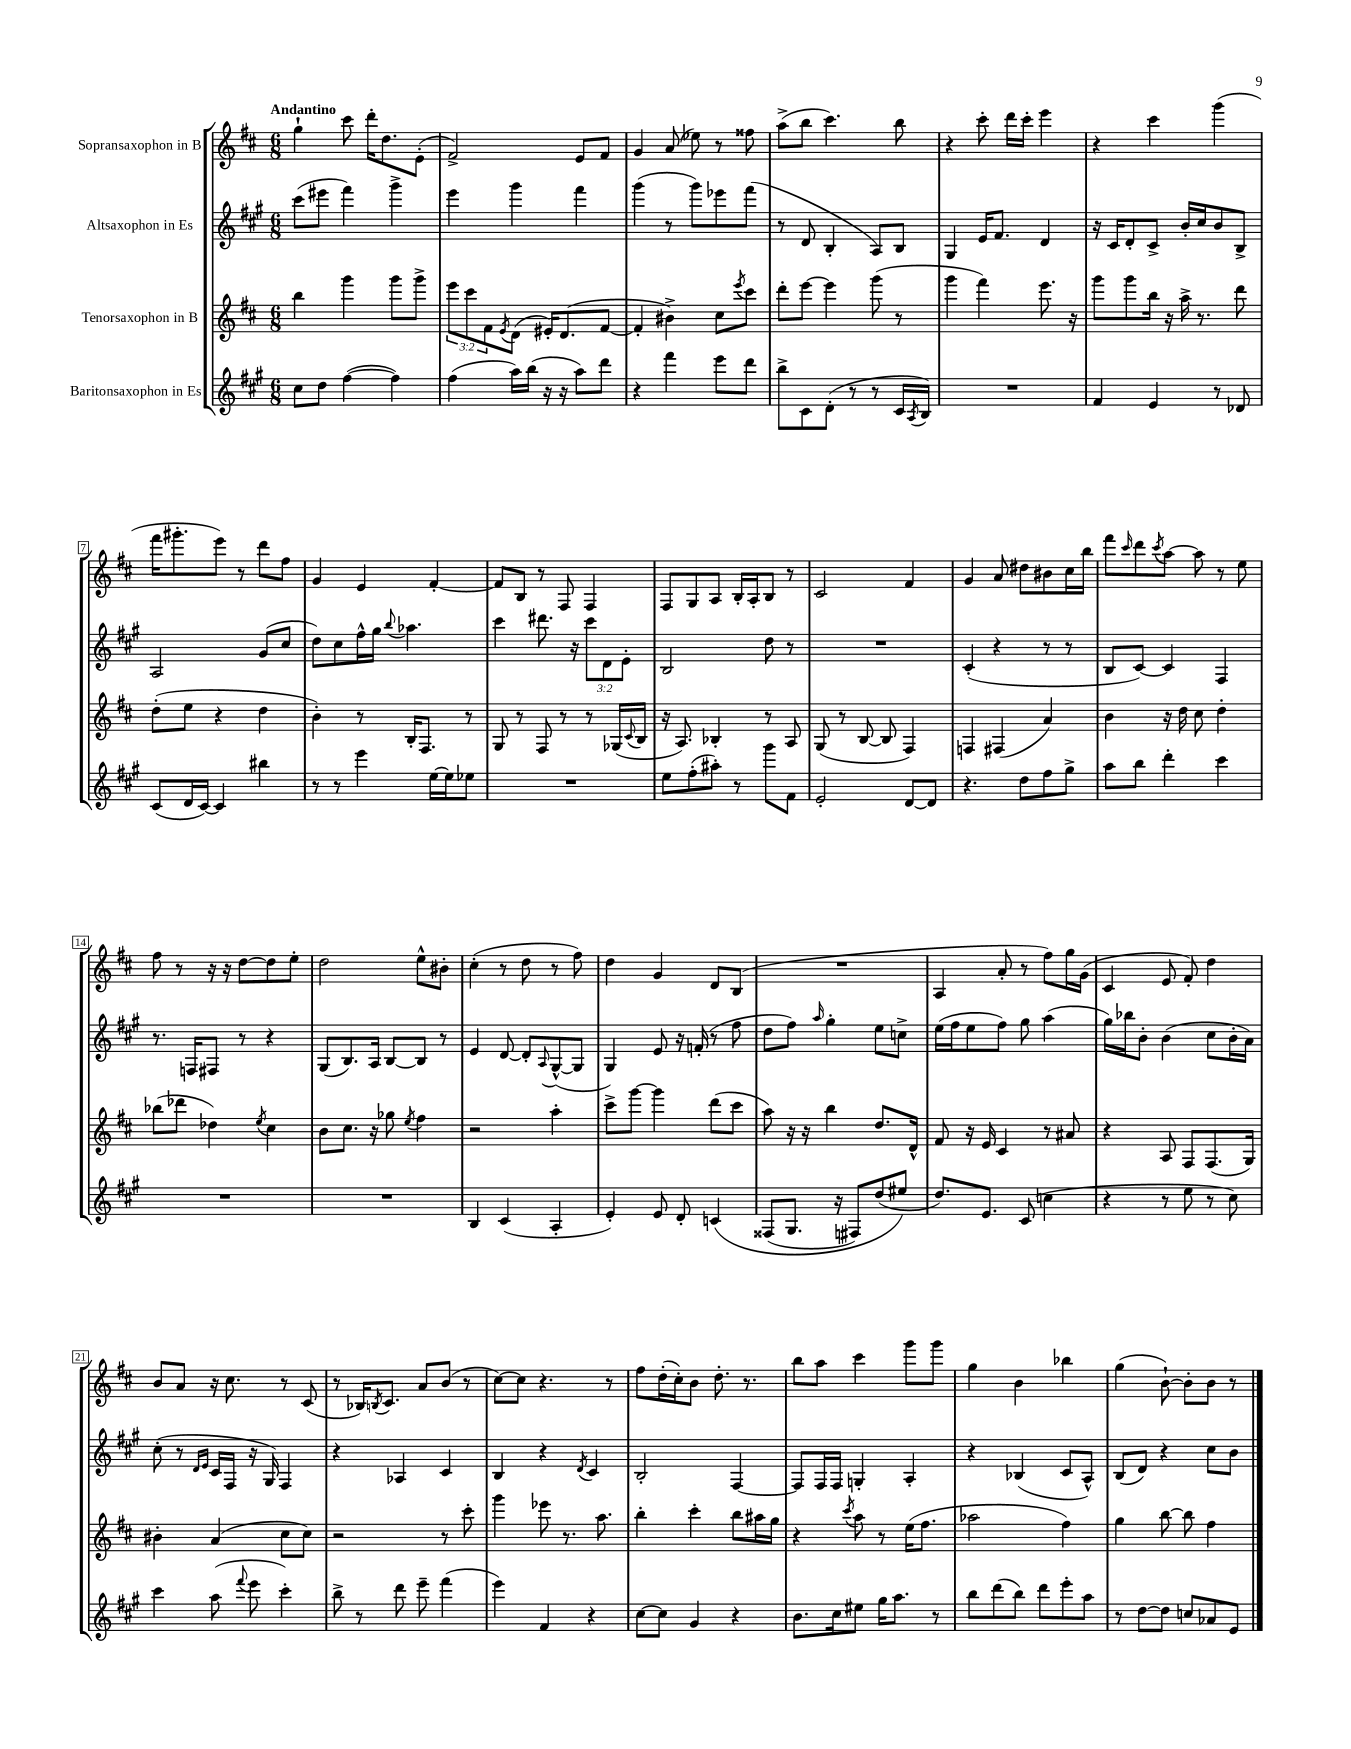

**kern	**kern	**kern	**kern
*staff4	*staff3	*staff2	*staff1
*clefG2	*clefG2	*clefG2	*clefG2
*k[f#c#g#]	*k[f#c#]	*k[f#c#g#]	*k[f#c#]
*M6/8	*M6/8	*M6/8	*M6/8
8cc#\L	4bb\	(8ccc#\L	4gg`\
8dd\J	.	8eee#\J	.
([4ff#\	4ggg\	4fff#\)	8ccc#\
.	.	.	16ddd'\LK
.	.	.	8.dd\
4ff#\])	8ggg\L	4ggg#^\	.
.	8ggg^\J	.	(8e'\J
=	=	=	=
(4ff#\	12eee\L	4eee\	2f#^/)
.	12ccc#\	.	.
.	12f#\	.	.
.	8qe/	.	.
16aa\LL)	(8d\J	4ggg#\	.
(16bb\JJ	.	.	.
16r	16e#'/LK)	.	.
16r	(8.d/	.	.
8aa\L)	.	4fff#\	8e/L
8ddd\J	[8f#/J	.	8f#/J
=	=	=	=
4r	4f#'/]	(4ggg#\	4g/
4fff#\	4b#^\)	8r	(8a/
.	.	8ggg#\L)	8ee-\)
8eee\L	8cc#\L	8eee-\	8r
.	8qeee/	.	.
8ddd\J	8ccc#\J	(8fff#\J	8ff##\
=	=	=	=
8bb^\L	8ddd'\L	8r	(8aa^\L
8c#\	[8eee\J	8d/	8bb\J
(8d'\J	4eee\]	4B'/	4.ccc#\)
8r	.	.	.
8r	(8ggg\	8A/L)	.
16c#/LL	8r	8B/J	8bb\
8qA/	.	.	.
16B/JJ)	.	.	.
=	=	=	=
2.r	4ggg\	4G#/	4r
.	4fff#\)	16e/LK	8ccc#'\
.	.	8.f#/J	.
.	.	.	16ddd\LL
.	.	.	16ccc#'\JJ
.	8.eee\	4d/	4eee\
.	16r	.	.
=	=	=	=
4f#/	8ggg\L	16r	4r
.	.	16c#/LK	.
.	8ggg\	8d'/	.
4e/	16bb\Jk	8c#^/J	4ccc#\
.	16r	.	.
.	16aa^\	16b'/LL	.
.	8.r	16cc#/J	.
8r	.	8b/	(4ggg\
8d-/	8ddd\	8B^/J	.
=	=	=	=
(8c#/L	(8dd'\L	2A/	16fff#\LK
.	.	.	8.ggg#'\
16d/L	8ee\J	.	.
[16c#/JJ)	.	.	.
4c#/]	4r	.	8eee\J)
.	.	.	8r
4bb#\	4dd\	(8g#/L	8ddd\L
.	.	8cc#/J	8ff#\J
=	=	=	=
8r	4b'\)	8dd\L)	4g/
8r	.	8cc#\	.
4eee\	8r	16ff#^^\L	4e/
.	.	16gg#\JJ	.
.	.	8qqbb/	.
.	16B'/LK	4.aa-\	.
.	8.F#/J	.	.
[16ee\LL	.	.	[4f#'/
16ee\]J	.	.	.
8ee-\J	8r	.	.
=	=	=	=
2.r	8G/	4ccc#\	8f#/]L
.	8r	.	8B/J
.	8F#/	8.ddd#\	8r
.	8r	.	8F#/
.	.	16r	.
.	8r	12ccc#\L	4F#/
.	.	12d\	.
.	(16G-/LL	.	.
.	.	12e'\J	.
.	8qqc#/	.	.
.	16B/JJ	.	.
=	=	=	=
8ee\L	16r	2B/	8F#/L
.	8.A/)	.	.
(8ff#'\	.	.	8G/
8aa#'\J)	4B-'/	.	8A/J
8r	.	.	16B'/LL
.	.	.	16A'/J
8ggg#\L	8r	8dd\	8B/J
8f#\J	8A/	8r	8r
=	=	=	=
2e'/	(8G/	2.r	2c#/
.	8r	.	.
.	[8B/	.	.
.	8B/]	.	.
[8d/L	4F#/)	.	4f#/
8d/]J	.	.	.
=	=	=	=
4.r	4F/	(4c#'/	4g/
.	(4F#/	4r	8a/
8dd\L	.	.	8dd#\L
8ff#\	4a/)	8r	8b#\
8gg#^\J	.	8r	16cc#\L
.	.	.	16bb\JJ
=	=	=	=
8aa\L	4b\	8B/L	8fff#\L
.	.	.	16qqccc#/
8bb\J	.	[8c#/J)	8ddd\
.	.	.	8qccc#/
4ddd'\	16r	4c#/]	[8aa\J
.	16dd\	.	.
.	8cc#\	.	8aa\]
4ccc#\	4dd'\	4F#/	8r
.	.	.	8ee\
=	=	=	=
2.r	(8bb-\L	8.r	8ff#\
.	8ddd-\J	.	8r
.	.	16F/LK	.
.	4dd-\)	8F#/J	16r
.	.	.	16r
.	.	8r	[8dd\L
.	8qee/	.	.
.	4cc#\	4r	8dd\]
.	.	.	8ee'\J
=	=	=	=
2.r	8b\L	(8G#/L	2dd\
.	8.cc#\J	8.B/)	.
.	16r	16A/Jk	.
.	8gg-\	[8B/L	.
.	8qee/	.	.
.	4ff#\	8B/]J	8ee^^\L
.	.	8r	8b#'\J
=	=	=	=
4B/	2r	4e/	(4cc#'\
(4c#/	.	[8d/	8r
.	.	8d'/]L	8dd\
.	.	8qqA/	.
4A'/	4aa'\	([8G#^^/	8r
.	.	8G#/]J	8ff#\)
=	=	=	=
4e'/)	8ccc#^\L	4G#/)	4dd\
.	[8ggg\J	.	.
8e/	4ggg\]	8e/	4g/
8d'/	.	16r	.
.	.	(16f'/	.
&(4c/	(8ddd\L	8r	8d/L
.	8ccc#\J	8ff#\	(8B/J
=	=	=	=
(8F##/L	8aa\)	8dd\L	2.r
8.G#/J	16r	8ff#\J)	.
.	16r	.	.
.	.	16qqaa/	.
.	4bb\	4gg#'\	.
16r	.	.	.
8F#/L)	.	.	.
(8dd/	8.dd/L	8ee\L	.
8ee#/J&)	.	8cc^\J	.
.	16d^^/Jk	.	.
=	=	=	=
8.dd/L)	8f#/	(16ee\LL	4A/
.	.	16ff#\J	.
.	16r	8ee\	.
8.e/J	16e/	.	.
.	4c#/	8ff#\J)	8a'/
(8c#/	.	8gg#\	8r
4cc\	8r	(4aa\	8ff#\L)
.	8a#/	.	16gg\L
.	.	.	(16g\JJ
=	=	=	=
4r	4r	16gg#\LL)	4c#/
.	.	16bb-\J	.
.	.	8b'\J	.
8r	8A/	(4b\	8e/
8ee\	8F#/L	.	8f#'/)
8r	(8.F#/	8cc#\L	4dd\
8cc#\)	.	16b'\L	.
.	16G/Jk)	16a\JJ)	.
=	=	=	=
4ccc#\	4b#'\	(8cc#'\	8b/L
.	.	8r	8a/J
.	.	16qqd/LL	.
.	.	16qqe/JJ	.
(8aa\	(4a/	16c#/LL	16r
.	.	16F#/JJ	8.cc#\
8qqfff#/	.	.	.
8eee\	.	16r	.
.	.	16G#/)	.
4ccc#'\)	8cc#\L	4F#/	8r
.	8cc#\J)	.	(8c#/
=	=	=	=
8bb^\	2r	4r	8r
8r	.	.	16B-/LK)
.	.	.	8qB/
.	.	.	8.c#/J
8ddd\	.	4A-/	.
8eee~\	.	.	8a/L
(4fff#\	8r	4c#/	(8b/J
.	8ccc#'\	.	8r
=	=	=	=
4eee\)	4ggg\	4B/	[8cc#\L)
.	.	.	8cc#\]J
4f#/	8eee-\	4r	4.r
.	8.r	.	.
.	.	8qd/	.
4r	.	4c#/	.
.	8.aa\	.	.
.	.	.	8r
=	=	=	=
[8cc#\L	4bb'\	2B'/	8ff#\L
8cc#\]J	.	.	(16dd'\L
.	.	.	16cc#'\J)
4g#/	4ccc#'\	.	8b\J
.	.	.	8.dd'\
4r	8bb\L	[4F#/	.
.	.	.	8.r
.	16aa#\L	.	.
.	16gg\JJ	.	.
=	=	=	=
8.b\L	4r	8F#/]L	8bb\L
.	.	16F#/L	8aa\J
16cc#\k	.	16F#/JJ	.
.	8qccc#/	.	.
8ee#\J	8aa\	4G'/	4ccc#\
16gg#\LK	8r	.	.
8.aa\J	.	.	.
.	(16ee\LK	4A'/	8ggg\L
.	8.ff#\J	.	.
8r	.	.	8ggg\J
=	=	=	=
8bb\L	2aa-\	4r	4gg\
(8ddd\	.	.	.
8bb\J)	.	(4B-/	4b\
8ddd\L	.	.	.
8eee'\	4ff#\)	8c#/L	4bb-\
8aa\J	.	8A^^/J)	.
=	=	=	=
8r	4gg\	(8B/L	(4gg\
[8dd\L	.	8d/J)	.
8dd\]J	[8bb\	4r	[8b`\)
8cc/L	8bb\]	.	8b'\]L
8a-/	4ff#\	8cc#\L	8b\J
8e/J	.	8b\J	8r
==	==	==	==
*-	*-	*-	*-
